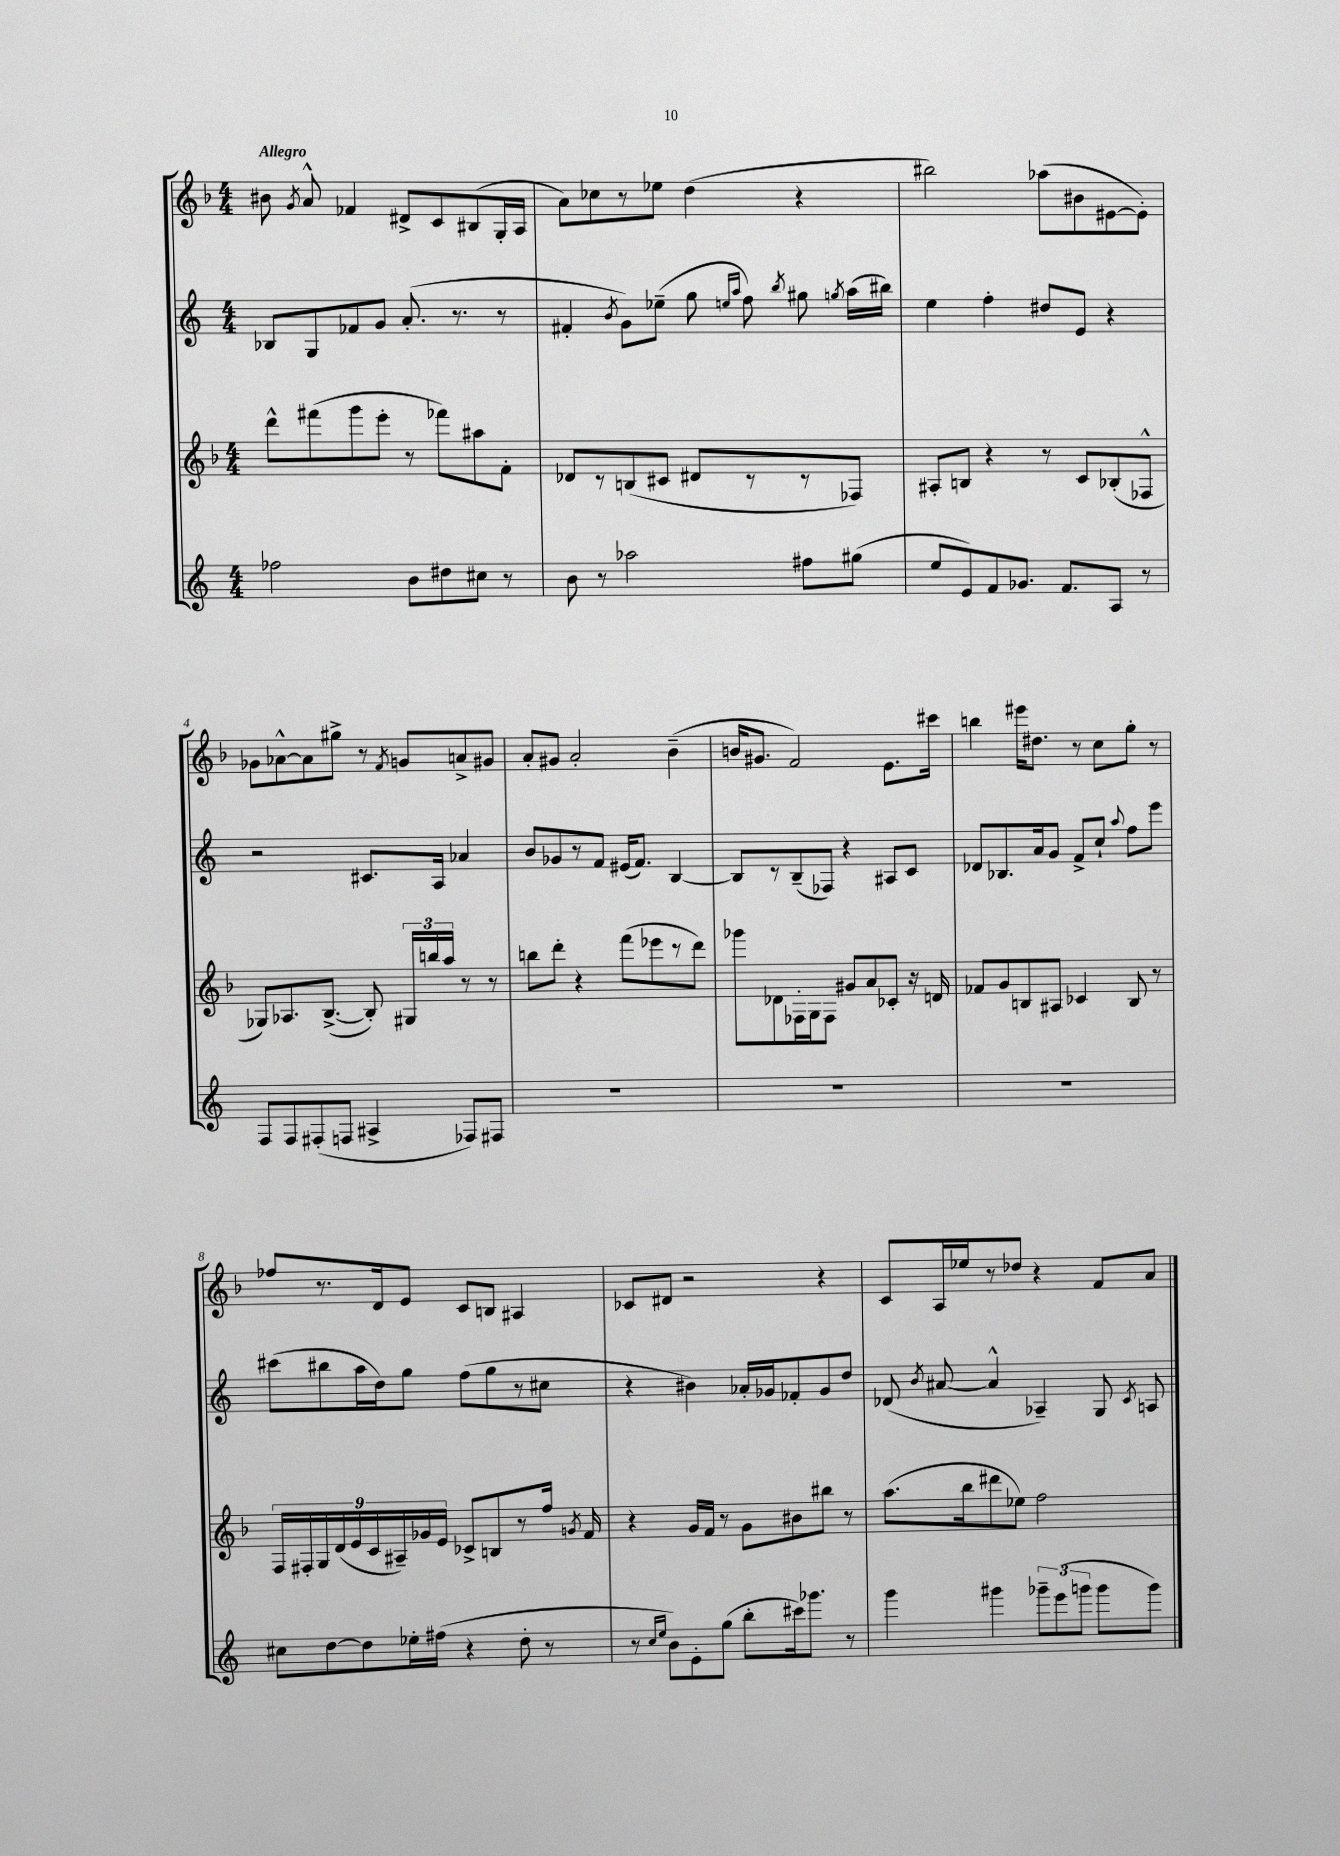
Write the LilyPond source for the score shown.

<<
\new StaffGroup <<
\new Staff = "s0" {
    \clef treble \key f \major \numericTimeSignature \time 4/4 \tempo "Allegro"
    \autoBeamOff bis'8 \acciaccatura { g'8 } a'8-^ fes'4 dis'8[-> c'8 bis8( g16-. a16] |
    a'8[) ces''8 r8 ees''8] d''4( r4 |
    bis''2) aes''8[( bis'8 eis'8~ eis'8]-.) |
    ges'8[ aes'8~-^ aes'8 gis''8]-> r8 \acciaccatura { f'8 } g'8[ a'8-> gis'8] |
    a'8[-. gis'8] a'2-. bes'4--( |
    b'16[ gis'8.] f'2) e'8.[ cis'''16] |
    b''4 eis'''16[ dis''8.] r8 c''8[ g''8]-. r8 |
    fes''8[ r8. d'16 e'8] c'8[ b8] ais4 |
    ces'8[ dis'8] r2 r4 |
    c'8[ a16 ees''16 r8 des''8] r4 f'8[ a'8] \bar "|." |
}
\new Staff = "s1" {
    \clef treble \key c \major \numericTimeSignature \time 4/4
    \autoBeamOff bes8[ g8 fes'8 g'8] a'8.-.( r8. r8 |
    fis'4-. \acciaccatura { b'8 } g'8[) ees''8]--( g''8 \grace { e''16[ a''16] } f''8) \acciaccatura { b''8 } gis''8 \acciaccatura { g''8 } a''16[( bis''16]) |
    e''4 f''4-. dis''8[ e'8] r4 |
    r2 cis'8.[ a16] aes'4 |
    b'8[ ges'8 r8 f'8] eis'16[( f'8.]) b4~ |
    b8[ r8 b8--( fes8]) r4 ais8[ c'8] |
    des'8[ bes8. a'16 g'8] f'8[-> c''8]-! \appoggiatura { a''8 } f''8[ e'''8] |
    cis'''8[( bis''8 a''16 d''16) g''8] f''8[( g''8 r8 cis''8] |
    r4 bis'4) aes'16[-. ges'16 fes'8-. ges'8 d''8] |
    des'8( \acciaccatura { b'8 } ais'8~ ais'4-^ aes4--) g8 \acciaccatura { c'8 } a8 \bar "|." |
}
\new Staff = "s2" {
    \clef treble \key f \major \numericTimeSignature \time 4/4
    \autoBeamOff d'''8[-^ fis'''8( g'''8 e'''8]-. r8 fes'''8[) ais''8 f'8]-. |
    des'8[ r8 b8( cis'8] dis'8[ r8 r8 fes8]) |
    ais8[-. b8] r4 r8 c'8[ bes8-.( fes8]-^ |
    ges8[) aes8. bes8.]~->( bes8-.) \tuplet 3/2 { gis16[ b''16 a''16] } r8 r8 |
    b''8[ d'''8]-. r4 f'''8[( ees'''8 r8 d'''8]) |
    ges'''8[ des'8 fes16-. g16 fes8] gis'8[ a'8 ces'8]-. r16 d'16 |
    fes'8[ g'8 b8 ais8] ces'4 b8 r8 |
    \tuplet 9/8 { f16[ fis16-. g16 d'16( e'16 c'16 ais16--) ges'16 e'16] } ces'8[-> b8 r8 f''16] \acciaccatura { g'8 } f'16 |
    r4 g'16[ f'16] r8 g'8[ bis'8 bis''8] r8 |
    a''8.[( bes''16 dis'''8 ees''8]) f''2 \bar "|." |
}
\new Staff = "s3" {
    \clef treble \key c \major \numericTimeSignature \time 4/4
    \autoBeamOff fes''2 b'8[ dis''8 cis''8] r8 |
    b'8 r8 aes''2 fis''8[ gis''8]( |
    e''8[ e'8) f'8 ges'8.] f'8.[ a8] r8 |
    f8[ f8 fis8-.( f8] ais4-> fes8[) fis8] |
    R1 |
    R1 |
    R1 |
    cis''8[ d''8~ d''8 ees''16-. fis''16]( r4 d''8-. r8 |
    r8 \grace { c''16[ e''16] } b'8[) e'8-. g''8]( b''8[-. cis'''16) ges'''8.] r8 |
    g'''4 gis'''4 \tuplet 3/2 { ges'''8[-- e'''8( g'''8] } g'''8[ g'''8]) \bar "|." |
}
>>
>>
